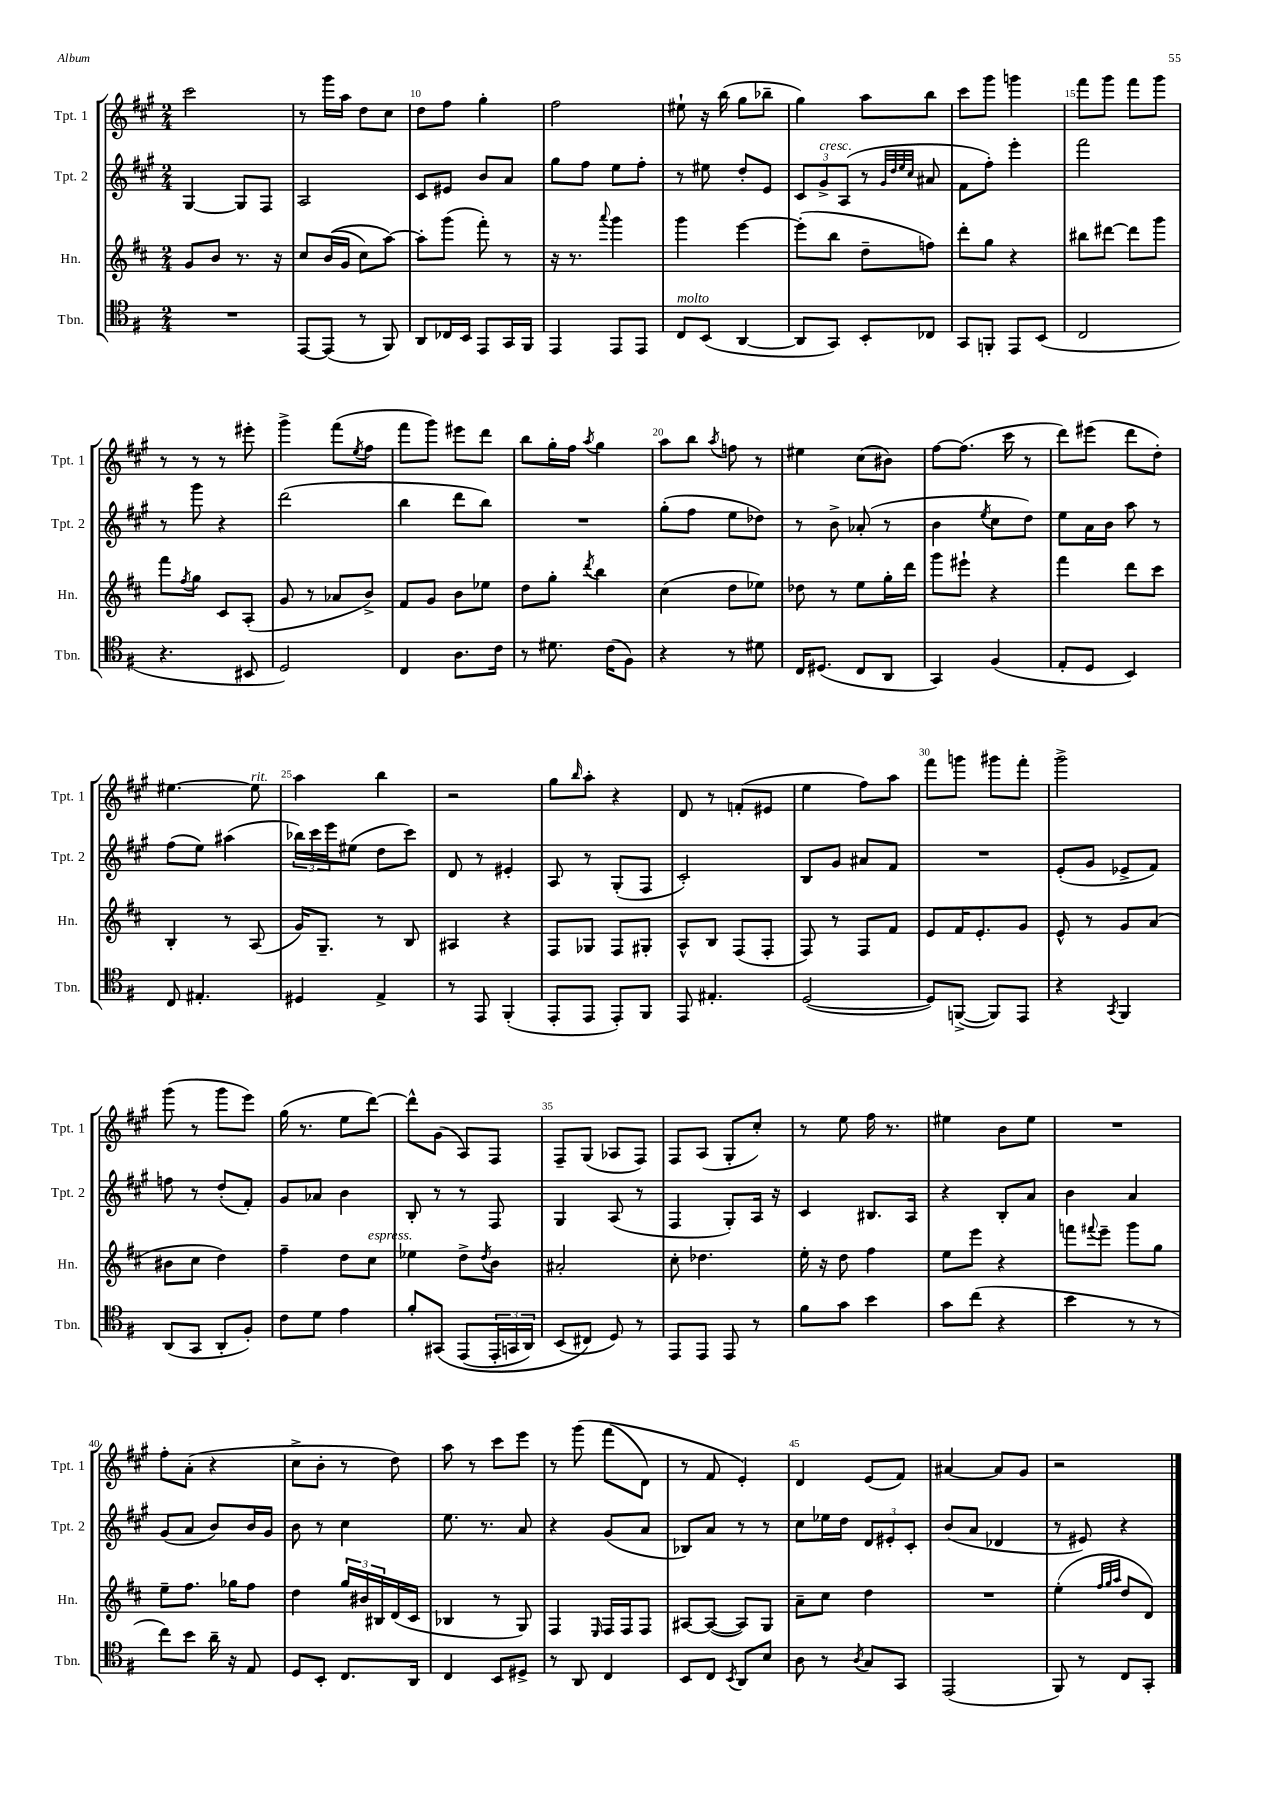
<<
\new StaffGroup <<
\new Staff = "s0" \with { instrumentName = "Tpt. 1" shortInstrumentName = "Tpt. 1" } {
    \clef treble \key a \major \numericTimeSignature \time 2/4
    cis'''2 |
    r8 gis'''16 a''16 d''8 cis''8 |
    d''8 fis''8 gis''4-. |
    fis''2 |
    eis''8-! r16 b''16( gis''8 bes''8-- |
    gis''4) a''8 b''8 |
    cis'''8 gis'''8 g'''4 |
    fis'''8 gis'''8 fis'''8 gis'''8 |
    r8 r8 r8 eis'''8-. |
    gis'''4-> fis'''8( \acciaccatura { e''8 } fis''8 |
    fis'''8 gis'''8) eis'''8 d'''8 |
    b''8 gis''16-. fis''16 \acciaccatura { a''8 } gis''4 |
    a''8 b''8 \acciaccatura { a''8 } f''8 r8 |
    eis''4 cis''8( bis'8) |
    fis''8~ fis''8.( cis'''16 r8 |
    d'''8) eis'''8( d'''8 d''8-.) |
    eis''4.~ eis''8^\markup { \italic "rit." } |
    a''4 b''4 |
    r2 |
    gis''8 \grace { b''16 } a''8-. r4 |
    d'8 r8 f'8-.( eis'8 |
    e''4 fis''8) a''8 |
    fis'''8 g'''8 gis'''8 fis'''8-. |
    gis'''2-> |
    gis'''8( r8 gis'''8 e'''8) |
    gis''16( r8. e''8 d'''8~) |
    d'''8-^ gis'8( a8) fis8 |
    fis8-- gis8( aes8 fis8) |
    fis8 a8( gis8-. cis''8-.) |
    r8 e''8 fis''16 r8. |
    eis''4 b'8 eis''8 |
    R2 |
    fis''8-. a'8-.( r4 |
    cis''8-> b'8-. r8 d''8) |
    a''8 r8 cis'''8 e'''8 |
    r8 gis'''8\( fis'''8( d'8) |
    r8 fis'8 e'4-.\) |
    d'4 e'8( fis'8) |
    ais'4~ ais'8 gis'8 |
    r2 \bar "|." |
}
\new Staff = "s1" \with { instrumentName = "Tpt. 2" shortInstrumentName = "Tpt. 2" } {
    \clef treble \key a \major \numericTimeSignature \time 2/4
    gis4~ gis8 fis8 |
    a2 |
    cis'8 eis'8 b'8 a'8 |
    gis''8 fis''8 e''8 fis''8-. |
    r8 eis''8 d''8-. e'8 |
    \tuplet 3/2 { cis'8 gis'8->^\markup { \italic "cresc." } a8( } r8 \grace { gis'32 d''32 e''32 cis''32 } ais'8 |
    fis'8 fis''8-.) e'''4-. |
    fis'''2 |
    r8 gis'''8 r4 |
    d'''2( |
    b''4 d'''8 b''8) |
    R2 |
    gis''8-.( fis''8 e''8 des''8) |
    r8 b'8-> aes'8-.( r8 |
    b'4 \acciaccatura { e''8 } cis''8 d''8) |
    e''8 a'16 b'16 a''8 r8 |
    fis''8( e''8) ais''4( |
    \tuplet 3/2 { bes''16) cis'''16 e'''16 } eis''8( d''8 cis'''8) |
    d'8 r8 eis'4-. |
    a8 r8 gis8-.( fis8 |
    cis'2-.) |
    b8 gis'8 ais'8 fis'8 |
    R2 |
    e'8-.( gis'8 ees'8-> fis'8) |
    f''8 r8 d''8-.( fis'8-.) |
    gis'8 aes'8 b'4 |
    b8-. r8 r8 fis8 |
    gis4 a8( r8 |
    fis4 gis8-.) a16 r16 |
    cis'4 bis8. a16 |
    r4 b8-. a'8 |
    b'4 a'4 |
    gis'8( a'8 b'8) b'16 gis'16 |
    b'8 r8 cis''4 |
    e''8. r8. a'8 |
    r4 gis'8( a'8 |
    bes8) a'8 r8 r8 |
    cis''8 ees''16 d''16 \tuplet 3/2 { d'8 eis'8-. cis'8-. } |
    b'8( a'8 des'4 |
    r8 eis'8) r4 \bar "|." |
}
\new Staff = "s2" \with { instrumentName = "Hn." shortInstrumentName = "Hn." } {
    \clef treble \key d \major \numericTimeSignature \time 2/4
    g'8 b'8 r8. r16 |
    cis''8 b'16(\( g'16 cis''8) a''8~\) |
    a''8-. g'''8( fis'''8-.) r8 |
    r16 r8. \appoggiatura { a'''8 } g'''4 |
    g'''4 e'''4~ |
    e'''8-.( b''8 d''8-- f''8) |
    d'''8-. g''8 r4 |
    bis''8 dis'''8~ dis'''8 g'''8 |
    fis'''8 \acciaccatura { fis''8 } g''8 cis'8 a8-.( |
    g'8 r8 aes'8 b'8->) |
    fis'8 g'8 b'8 ees''8 |
    d''8 g''8-. \acciaccatura { d'''8 } b''4 |
    cis''4( d''8 ees''8) |
    des''8 r8 e''8 g''16-. d'''16 |
    g'''8 eis'''8-! r4 |
    fis'''4 d'''8 cis'''8 |
    b4-. r8 a8( |
    g'16) g8.-- r8 b8 |
    ais4 r4 |
    fis8 ges8 fis8 gis8-. |
    a8-^ b8 fis8( fis8-. |
    fis8) r8 fis8 fis'8 |
    e'8 fis'16 e'8.-. g'8 |
    e'8-^ r8 g'8 a'8( |
    bis'8 cis''8 d''4) |
    fis''4-- d''8 cis''8^\markup { \italic "espress." } |
    ees''4 d''8-> \acciaccatura { d''8 } b'8 |
    ais'2-. |
    cis''8-. des''4. |
    e''16-. r16 d''8 fis''4 |
    e''8 e'''8 r4 |
    f'''8 \appoggiatura { fis'''8 } e'''8-- g'''8 g''8 |
    e''8-- fis''8. ges''16 fis''8 |
    d''4 \tuplet 3/2 { g''16 bis'16 bis16 } d'16( cis'16 |
    bes4 r8 g8) |
    fis4 \grace { e16 } fis16 fis16 fis8 |
    ais8~ ais8~( ais8) g8 |
    a'8-- cis''8 d''4 |
    R2 |
    e''4-.( \grace { fis''32 g''32 a''32 } d''8 d'8) \bar "|." |
}
\new Staff = "s3" \with { instrumentName = "Tbn." shortInstrumentName = "Tbn." } {
    \clef tenor \key g \major \numericTimeSignature \time 2/4
    R2 |
    e,8~ e,8( r8 fis,8) |
    a,8 ces16 b,16 e,8 g,16 fis,16 |
    e,4 e,8 e,8 |
    c8^\markup { \italic "molto" } b,8( a,4~ |
    a,8 g,8) b,8-. ces8 |
    g,8 f,8-. e,8 b,8( |
    c2 |
    r4. bis,8 |
    d2) |
    c4 a8. c'16 |
    r8 dis'8. c'16( fis8) |
    r4 r8 dis'8 |
    c16 dis8.( c8 a,8 |
    g,4) fis4( |
    e8-. d8 b,4) |
    c8 eis4.-. |
    dis4 e4-> |
    r8 e,8 fis,4-.( |
    e,8-. e,8 e,8-.) fis,8 |
    e,8 eis4.-. |
    d2~( |
    d8) f,8~->( f,8) e,8 |
    r4 \acciaccatura { g,8 } fis,4 |
    a,8( g,8 a,8-. fis8-.) |
    c'8 d'8 e'4 |
    fis'8-. gis,8\( e,8( \tuplet 3/2 { e,16-. g,16 a,16) } |
    b,8( cis8\) d8) r8 |
    e,8 e,8 e,8 r8 |
    fis'8 g'8 b'4 |
    g'8 c''8( r4 |
    b'4 r8 r8 |
    c''8) b'8 a'16-- r16 e8 |
    d8 b,8-. c8. a,16 |
    c4 b,8 dis8-> |
    r8 a,8 c4 |
    b,8 c8 \acciaccatura { b,8 } a,8 b8 |
    a8 r8 \acciaccatura { a8 } g8 g,8 |
    e,2( |
    fis,8) r8 c8 g,8-. \bar "|." |
}
>>
>>
\layout { \context { \Score currentBarNumber = #8 \override BarNumber.break-visibility = ##(#f #t #t) barNumberVisibility = #(every-nth-bar-number-visible 5) } }
